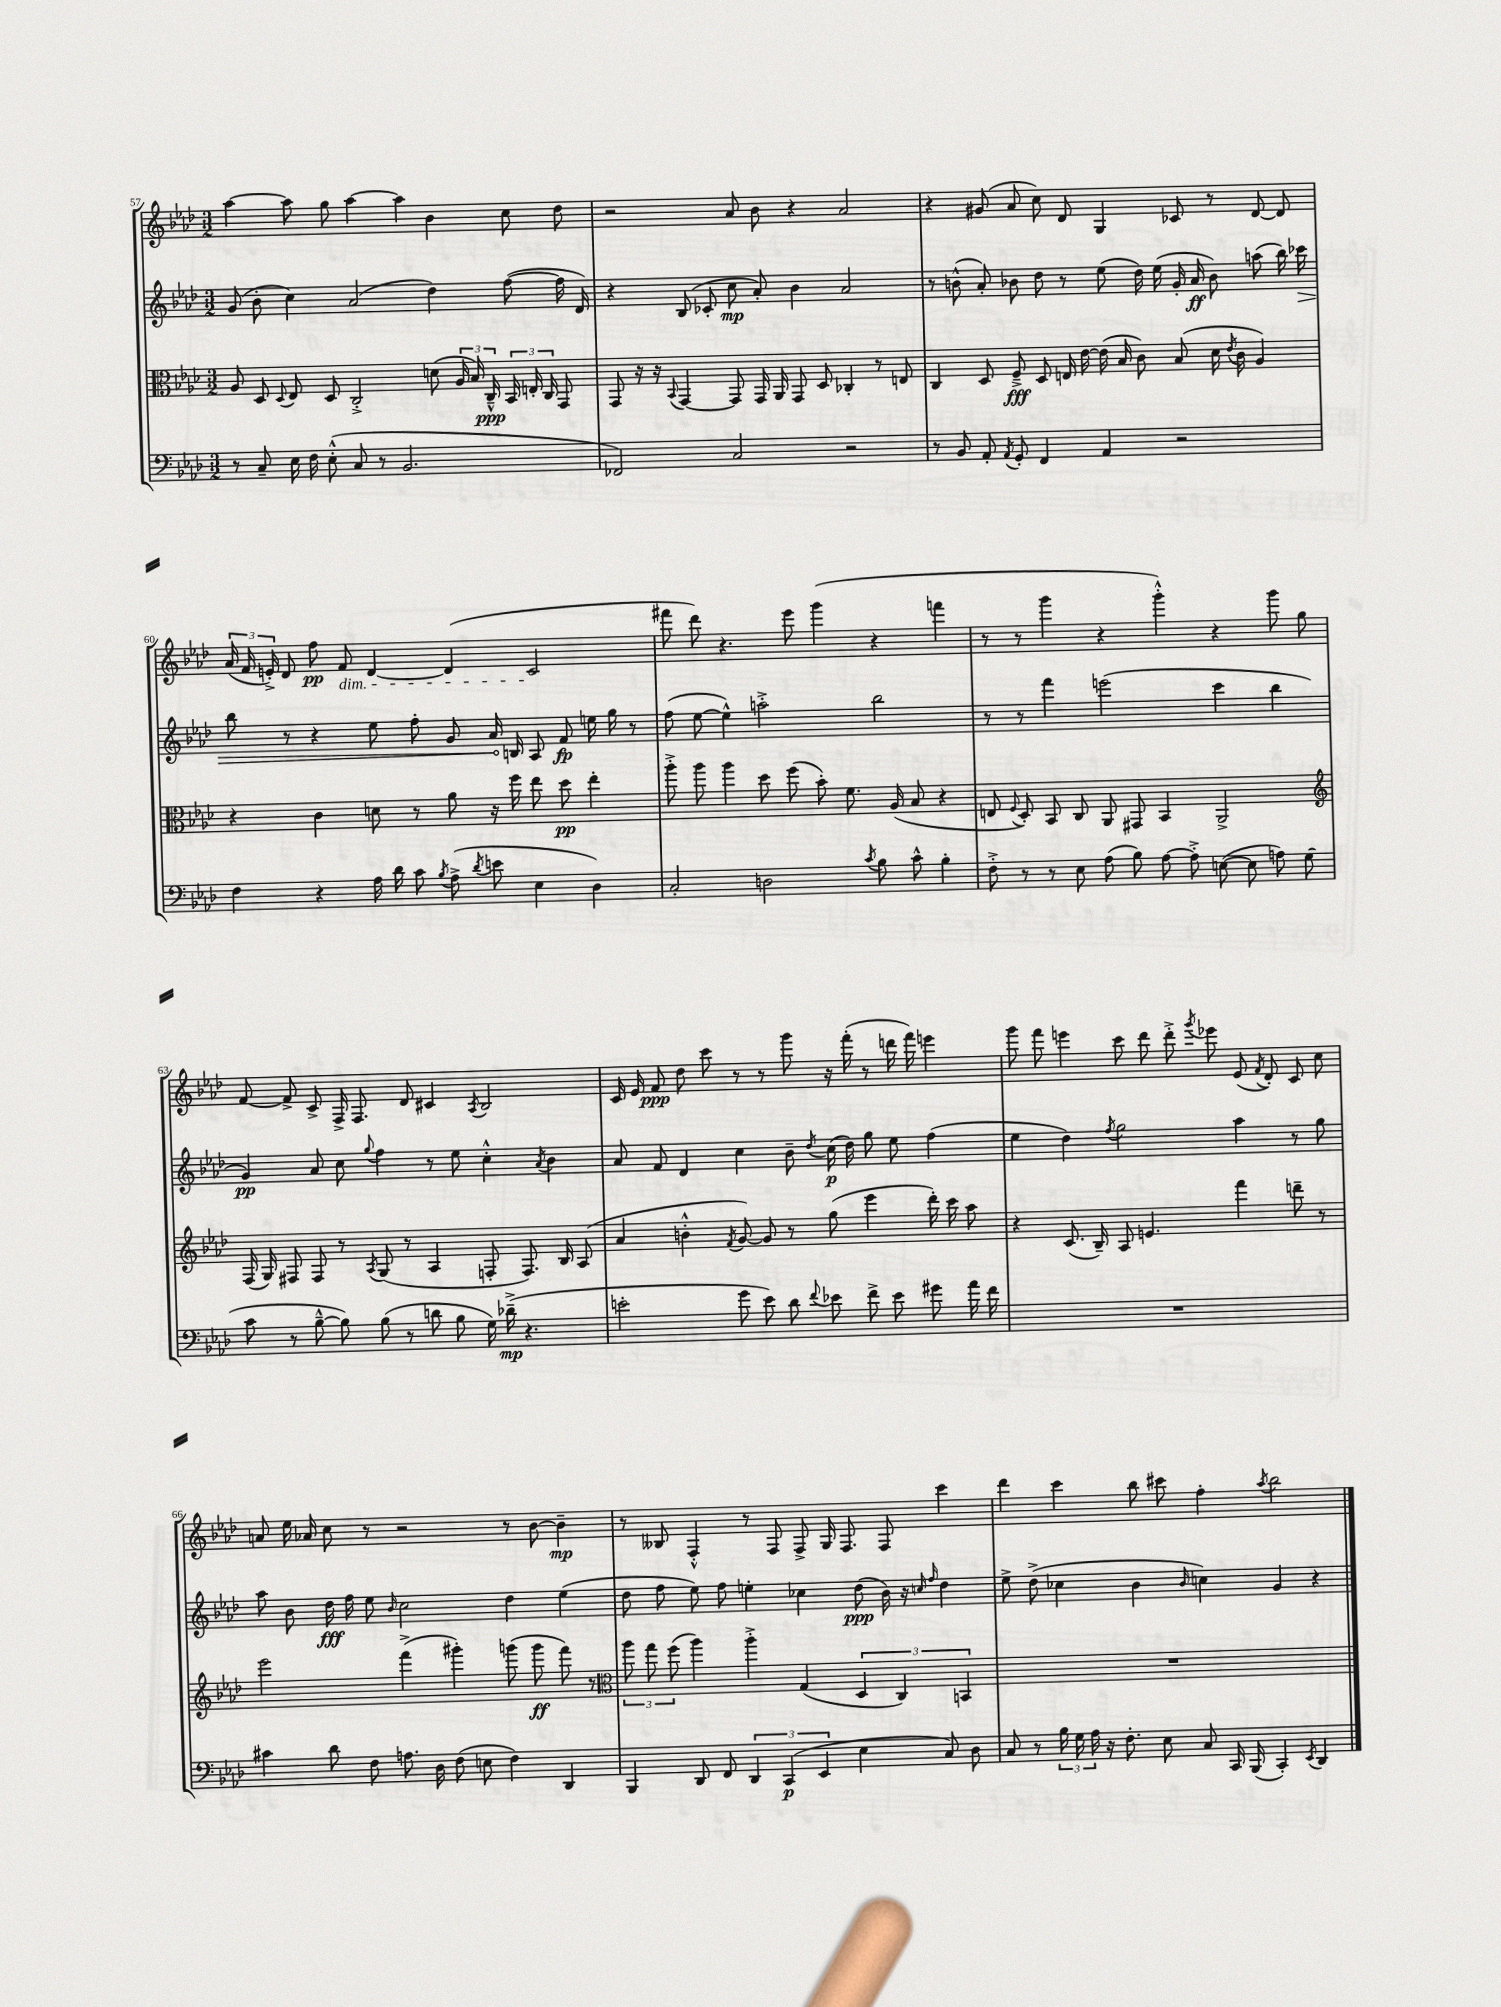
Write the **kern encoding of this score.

**kern	**kern	**kern	**kern
*staff4	*staff3	*staff2	*staff1
*clefF4	*clefC3	*clefG2	*clefG2
*k[b-e-a-d-]	*k[b-e-a-d-]	*k[b-e-a-d-]	*k[b-e-a-d-]
*M3/2	*M3/2	*M3/2	*M3/2
8r	8A-	(8g	[4aa-
8C~	8D-	8b-'	.
.	8qqD-	.	.
16E-	8E-	4cc)	8aa-]
16F	.	.	.
(8E-'^^	8D-	.	8gg
8C	2C'^	(2a-	[4aa-
8r	.	.	.
2.BB-	.	.	4aa-]
.	(8d	4dd-)	4b-
.	24A-	.	.
.	24B-)	.	.
.	24C~^^	.	.
.	24BB-	([8ff	8cc
.	24E'	.	.
.	24C	.	.
.	8GG	16ff]	8dd-
.	.	16d-)	.
=	=	=	=
2FF-)	8GG	4r	2r
.	16r	.	.
.	16r	.	.
.	8qqBB-	.	.
.	[4GG	(8B-	.
.	.	8c-'	.
2C	8GG]	8cc	8a-
.	16GG	8a-')	8b-
.	16AA-	.	.
.	8GG	4b-	4r
.	8D-	.	.
2r	4C-'	2a-	2a-
.	8r	.	.
.	8E	.	.
=	=	=	=
8r	4C	8r	4r
8BB-	.	(8b^^	.
8AA-'	8D-	8a-')	(8g#
8qAA-	.	.	.
8GG'	8F~^	8b-	8a-
4FF	8D-	8dd-	8cc)
.	16E	8r	8d-
.	[16e-	.	.
4AA-	(16e-]	(8ee-	4G
.	16B-	.	.
.	8c)	16dd-)	.
.	.	(16ee-	.
2r	(8B-	16g'	8c-
.	.	16a-	.
.	16d-	8b-)	8r
.	8qe-	.	.
.	16c	.	.
.	4A-)	(8aa	[8d-
.	.	16bb-)	8d-]
.	.	16ccc-	.
=	=	=	=
4F	4r	8bb-	(24a-
.	.	.	24f
.	.	.	24e'^)
.	.	8r	8d-
4r	4c	4r	8ff
.	.	.	8f
16A-	8d	8ee-	[4d-
16d-	.	.	.
8c	8r	8ff'	.
8qB-	.	.	.
(8A-^	8a-	8g	(4d-]
8qd-	.	.	.
8e	16r	16a-	.
.	16ff	16B	.
4E-	8ee-	8A-	2c
.	8dd-	8f	.
4D-)	4ee-'	16ee	.
.	.	16gg	.
.	.	8r	.
=	=	=	=
2C'	8aa-'^	(8ff	8fff#
.	8aa-	[8ee-	8ddd-)
.	4aa-	4ee-^^])	4.r
2D	8dd-	2aa'^	.
.	(8ff	.	8eee-
.	8b-')	.	(4ggg
.	8.f	.	.
8qc	.	.	.
8B-	.	2bb-	4r
.	(16A-	.	.
8c^^	8B-	.	.
4B-'	4r	.	4fff
=	=	=	=
8F'^	8E	8r	8r
.	8qqF	.	.
8r	8D-')	8r	8r
8r	8BB-	4fff	4ggg
8E-	8C	.	.
(8A-	8AA-	(2eee	4r
8B-)	8GG#	.	.
[8A-	4BB-	.	4ggg'^^)
8A-'^]	.	.	.
([8E	2AA-^	4ccc	4r
8E]	.	.	.
8A)	.	4bb-	8ggg
(8G	.	.	8gg
=	=	=	=
*	*clefG2	*	*
8c	(16F	4g)	[8f
.	16G)	.	.
8r	8F#	.	8f^]
[8B-~^^	8F#	8a-	8c^
8B-])	8r	8cc	16F^
.	.	.	8.F
.	8qA-	8qqgg	.
(8B-	(8G	4ff	.
8r	8r	.	8d-
8d	4A-	8r	4c#
8B-	.	8ee-	.
.	.	.	8qA-
16G)	8F'	4cc'^^	2B-
(16d-~^	.	.	.
4.r	8.F)	.	.
.	.	8qa-	.
.	.	4b-	.
.	16B-	.	.
.	(8A-	.	.
=	=	=	=
2e'	4a-	8a-	16c
.	.	.	16e-
.	.	8f	8f
.	4b'^^	4d-	8dd-
.	.	.	8ccc
.	8qf	.	.
8g	[8g)	4cc	8r
8e)	8g]	.	8r
8d-	8r	8b-~	8ggg
8qqf	.	8qdd-	.
8e-	(8gg	(16cc	16r
.	.	16dd-)	(16fff'
8f^	4eee-	8gg	8r
8e-	.	8ee-	16ddd
.	.	.	16fff)
8g#	16ddd-')	(4ff	4eee
.	16ccc	.	.
16a-	8aa-	.	.
16f	.	.	.
=	=	=	=
1.r	4r	4ee-	8ggg
.	.	.	8fff
.	(8.c	4dd-)	4eee
.	16B-~)	.	.
.	.	8qff	.
.	8A-	2gg	8ccc
.	4.e	.	8ddd-
.	.	.	8ddd-'^
.	.	.	8qggg
.	.	.	8eee-
.	4fff	4aa-	(8e-
.	.	.	8qf
.	.	.	8d-')
.	8ddd~	8r	8c
.	8r	8gg	8cc
=	=	=	=
4c#	2eee-	8aa-	8a
.	.	8b-	16ee-
.	.	.	16a-
8d-	.	16dd-	8cc
.	.	16ff	.
8F	.	8ee-	8r
.	.	16qqb-	.
8.A	(4fff^	2cc	2r
16D-	.	.	.
(8F	4ggg#')	.	.
8E	.	.	.
4F)	(8ggg	4dd-	8r
.	8ggg	.	[8b-
4DD-	8fff)	(4ee-	4b-~]
.	8r	.	.
=	=	=	=
*	*clefC3	*	*
4BBB-	12aa-	8dd-	8r
.	12gg	.	.
.	.	8ff	8B--
.	(12ff	.	.
8DD-	4aa-)	8ee-)	4F'^^
8FF	.	8ff	.
6DD-	4aa-'^	4ee'	8r
.	.	.	8F
(6CC	.	.	.
.	(4G	4cc-	8F^
6EE-	.	.	.
.	.	.	16G
.	.	.	8.F
4E-	6D-	(8dd-	.
.	.	16b-)	8F
.	6C)	.	.
.	.	16r	.
.	.	16qqcc	.
.	.	16qqff	.
8C)	.	4dd-	4ccc
.	6BB	.	.
8D-	.	.	.
=	=	=	=
8C	1.r	8ee-^	4ddd-
8r	.	(8dd-^	.
24B-	.	4cc-	4ccc
24G	.	.	.
24A-	.	.	.
16r	.	.	.
8.F'	.	.	.
.	.	4b-	8bb-
8E-	.	.	8ccc#
.	.	16qqb-	.
8C	.	4cc)	4ff'
16CC	.	.	.
(16BBB-	.	.	.
.	.	.	8qaa-
4CC')	.	4g	2bb-
8qEE-	.	.	.
4DD-	.	4r	.
==	==	==	==
*-	*-	*-	*-
